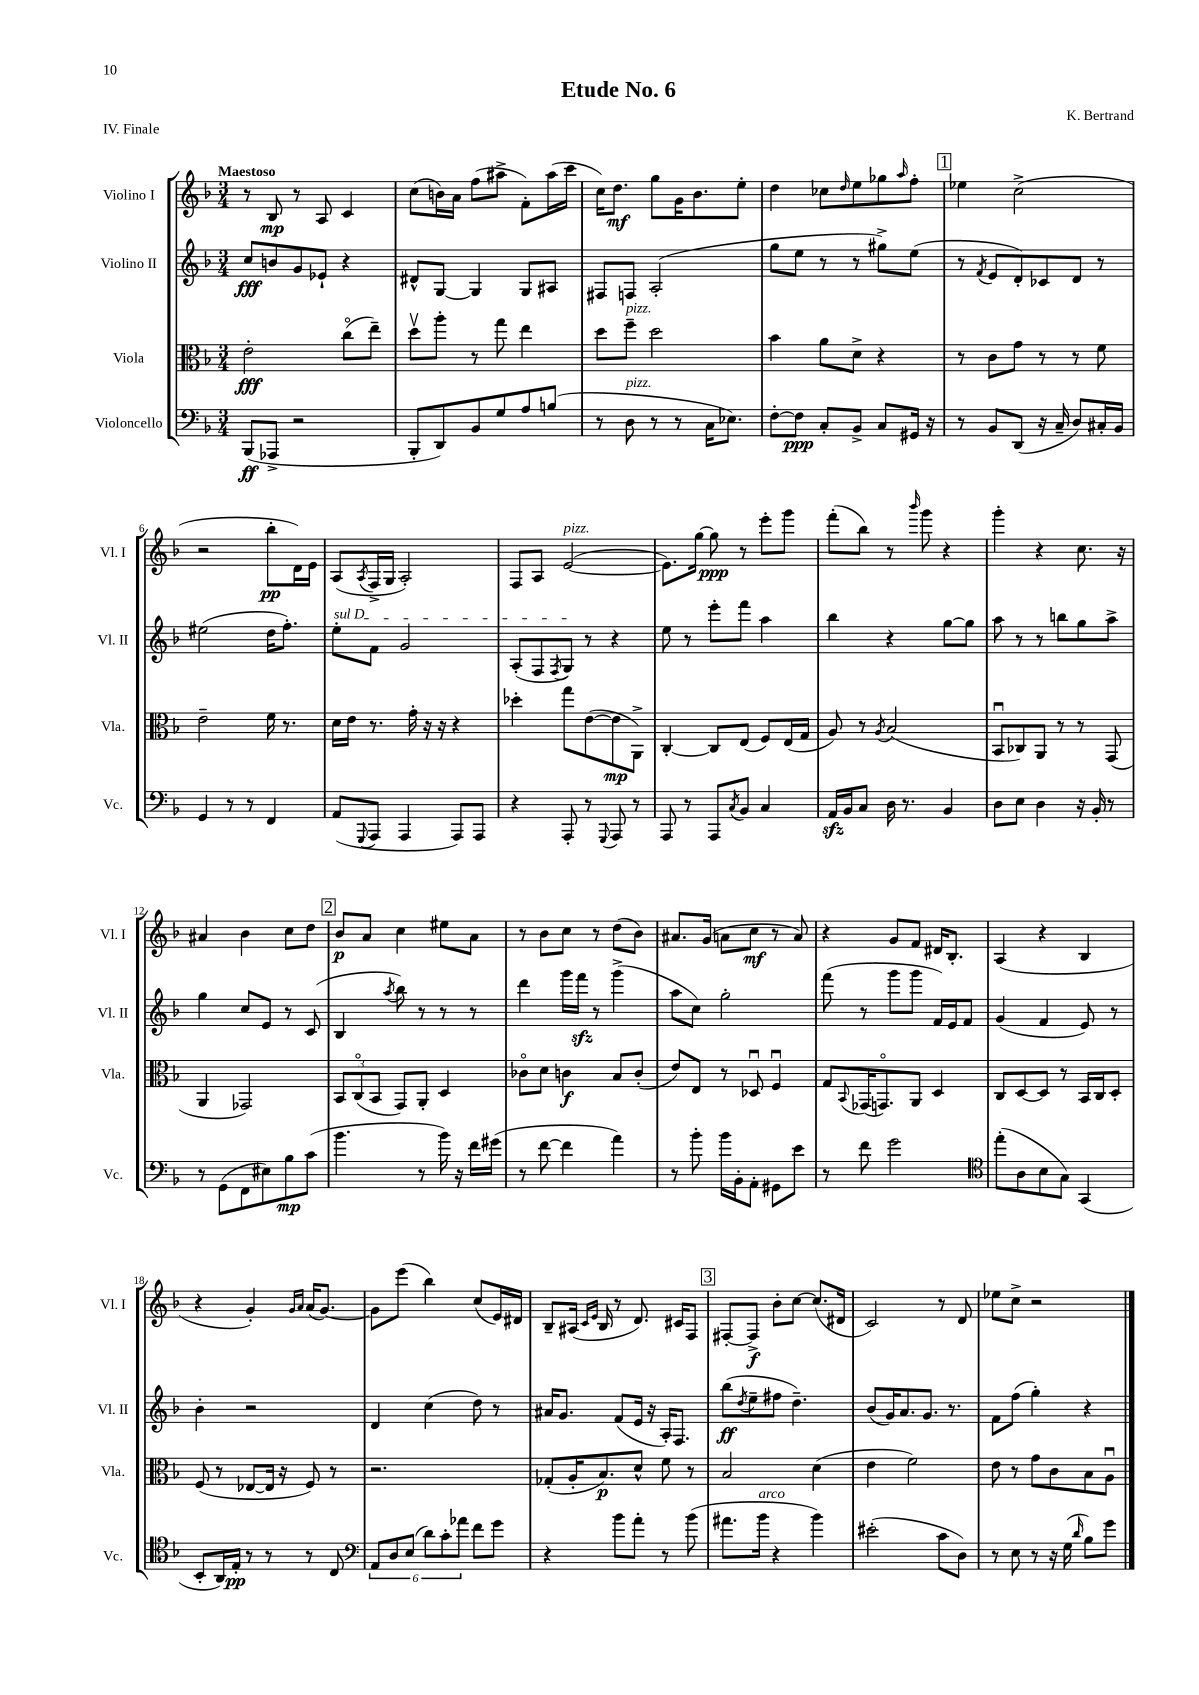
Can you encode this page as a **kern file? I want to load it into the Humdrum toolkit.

**kern	**kern	**kern	**kern
*staff4	*staff3	*staff2	*staff1
*clefF4	*clefC3	*clefG2	*clefG2
*k[b-]	*k[b-]	*k[b-]	*k[b-]
*M3/4	*M3/4	*M3/4	*M3/4
(8BBB-	2e'	8cc	8r
8AAA-^	.	8b	8B-
2r	.	8g	8r
.	.	8e-`	8A
.	(8cco	4r	4c
.	8ee~)	.	.
=	=	=	=
8BBB-'	8ddv	8d#^^	(8cc
8DD)	8aa'	[8G	16b)
.	.	.	16a
8BB-	8r	4G]	(8ff
8G	8gg	.	8aa#^
8A	4ee	8G	8f')
(8B	.	8A#	(16aa#
.	.	.	16ccc
=	=	=	=
8r	8dd	8F#	16cc)
.	.	.	8.dd
8D	8ff~	8F	.
8r	2dd	(2A'	8gg
8r	.	.	16g
.	.	.	8.b-
16C	.	.	.
8.E-)	.	.	.
.	.	.	8ee'
=	=	=	=
[8F'	4b-	8gg	4dd
8F]	.	8ee	.
8C'	8a	8r	8cc-
.	.	.	16qqdd
8BB-^	8d^	8r	8ee
8C	4r	8gg#^)	8gg-
.	.	.	16qqaa
16GG#	.	(8ee	8ff'
16r	.	.	.
=	=	=	=
8r	8r	8r	4ee-
.	.	8qf	.
8BB-	8c	8e	.
(8DD	8g	8d')	(2cc^
16r	8r	8c-	.
16C~	.	.	.
8D)	8r	8d	.
16C#'	8f	8r	.
16BB-	.	.	.
=	=	=	=
4GG	2e~	(2ee#	2r
8r	.	.	.
8r	.	.	.
4FF	16f	16dd	8bb-'
.	8.r	8.ff')	.
.	.	.	16d)
.	.	.	16e
=	=	=	=
(8AA	16d	8ee'	(8A
.	16e	.	.
8qqGGG	.	.	8qA
8AAA	8.r	8f	16F^
.	.	.	16G
4AAA	.	2g	2A')
.	16g'	.	.
.	16r	.	.
.	16r	.	.
8AAA)	4r	.	.
8AAA	.	.	.
=	=	=	=
4r	4dd-'	(8A'	8F
.	.	8F	8A
.	.	8qF	.
8AAA'	8gg	8G)	([2e
8r	([8e	8r	.
8qqGGG	.	.	.
8AAA	8e]	4r	.
8r	8AA^)	.	.
=	=	=	=
8AAA	[4C'	8ee	8.e])
8r	.	8r	.
.	.	.	[16gg
8AAA	8C]	8eee'	8gg]
8qC	.	.	.
8BB-	(8E	8fff	8r
4C	8F)	4aa	8eee'
.	(16E	.	8ggg
.	16G	.	.
=	=	=	=
16AA	8A)	4bb-	(8fff'
16BB-	.	.	.
8C	8r	.	8bb-)
.	8qA	.	.
16D	(2B-	4r	8r
8.r	.	.	.
.	.	.	16qqbbb-
.	.	.	8ggg
4BB-	.	[8gg	4r
.	.	8gg]	.
=	=	=	=
8D	8BB-u	8aa	4ggg'
8E	8C-)	8r	.
4D	8AA	8r	4r
.	8r	8bb	.
16r	8r	8gg	8.cc
16BB-'	.	.	.
8r	(8GG	8aa^	.
.	.	.	16r
=	=	=	=
8r	4AA	4gg	4a#
(8GG	.	.	.
8FF	2GG-)	8cc	4b-
8E#)	.	8e	.
8B-	.	8r	8cc
(8c	.	(8c	8dd
=	=	=	=
4.b-	12BB-	4B-	8b-
.	(12Co	.	.
.	.	.	8a
.	12BB-	.	.
.	.	8qaa	.
.	8GG)	8bb-)	4cc
8r	8AA'	8r	.
16b-)	4D	8r	8ee#
16r	.	.	.
16f	.	8r	8a
(16g#	.	.	.
=	=	=	=
8r	8c-o	4ddd	8r
[8f	8d	.	8b-
4f]	4c	16ggg	8cc
.	.	16fff	.
.	.	8r	8r
4a)	8B-	(4ggg^	(8dd
.	(8c'	.	8b-)
=	=	=	=
8r	8e)	8aa	8.a#
8b-'	8E	8cc)	.
.	.	.	(16g
16b-	8r	2gg'	8a
16BB-'	.	.	.
8AA'	8D-u	.	8cc
8GG#	4Fu	.	8r
8e	.	.	8a)
=	=	=	=
8r	8G	(8fff	4r
.	8qqBB-	.	.
8f	(16GG-	8r	.
.	8.GGo)	.	.
2g	.	8ggg	8g
.	8AA	8ggg	8f
.	4D	16f)	16d#
.	.	16e	8.B-'
.	.	8f	.
=	=	=	=
*clefC4	*	*	*
(8ee'	8C	(4g	(4A
8A	[8D	.	.
8B-	8D]	4f	4r
8G)	8r	.	.
(4GG	16BB-	8e)	4B-
.	16C	.	.
.	8D'	8r	.
=	=	=	=
8BB-'	(8F	4b-'	4r
16AA)	8r	.	.
16E'	.	.	.
8r	[8E-	2r	4g')
8r	16E-]	.	.
.	16r	.	.
.	.	.	16qqg
.	.	.	16qqa
8r	8F)	.	(16a
.	.	.	[8.g)
8C	8r	.	.
=	=	=	=
*clefF4	*	*	*
12AA	2.r	4d	8g]
12D	.	.	.
.	.	.	(8eee
(12E	.	.	.
12d)	.	(4cc	4bb-)
12c'	.	.	.
12a-	.	.	.
8f	.	8dd)	(8cc
8g	.	8r	16e)
.	.	.	16d#
=	=	=	=
4r	(8G-'	16a#	8B-~
.	.	8.g	.
.	16A'	.	(16A#
.	.	.	16qqc
.	.	.	16qqe
.	8.B-)	.	16B-
8b-	.	(8f	8r
8a'	8d^^	16e	8.d)
.	.	16r	.
8r	8f	16A')	.
.	.	8.F	16c#
(8b-	8r	.	8F
=	=	=	=
8.a#	2B-	(8bb-	[8F#'
.	.	8qdd	.
.	.	8ee~	8F#^]
16b-	.	.	.
4r	.	8ff#	8b-'
.	.	4.dd~)	[8cc
4b-)	(4d	.	(8.cc]
.	.	.	16d#
=	=	=	=
(2e#'	4e	(8b-	2c)
.	.	16g)	.
.	.	8.a	.
.	2f)	.	.
.	.	8.g	.
8c	.	.	8r
.	.	8.r	.
8D)	.	.	8d
=	=	=	=
8r	8e	8f	8ee-
8E	8r	(8ff	8cc^
8r	8g	4gg')	2r
16r	8c	.	.
(16G	.	.	.
16qqd	.	.	.
8B-)	8B-	4r	.
8g	8Au	.	.
==	==	==	==
*-	*-	*-	*-
